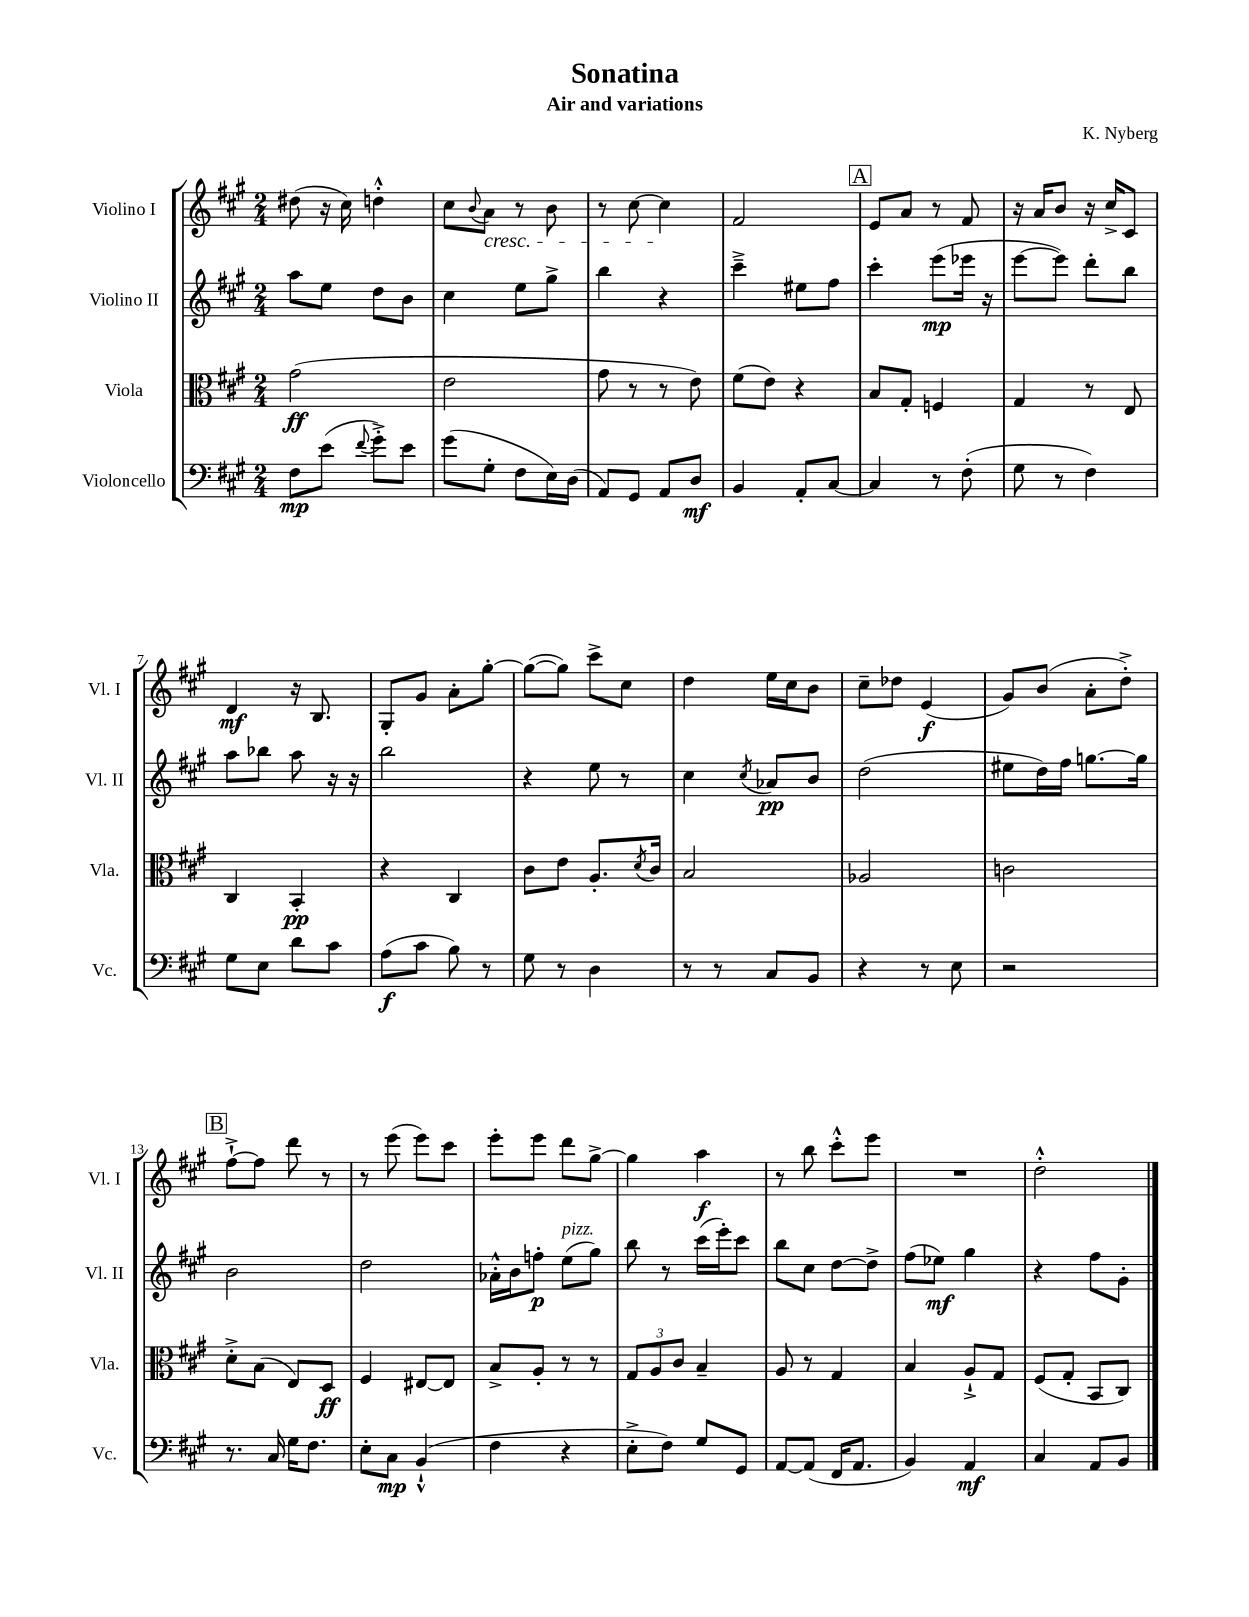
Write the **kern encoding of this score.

**kern	**kern	**kern	**kern
*staff4	*staff3	*staff2	*staff1
*clefF4	*clefC3	*clefG2	*clefG2
*k[f#c#g#]	*k[f#c#g#]	*k[f#c#g#]	*k[f#c#g#]
*M2/4	*M2/4	*M2/4	*M2/4
8F#	(2g#	8aa	(8dd#
(8e	.	8ee	16r
.	.	.	16cc#)
8qqf#	.	.	.
8g#'^)	.	8dd	4dd'^^
8e	.	8b	.
=	=	=	=
(8g#	2e	4cc#	8cc#
.	.	.	8qqb
8G#'	.	.	8a
8F#	.	8ee	8r
16E)	.	8gg#^	8b
(16D	.	.	.
=	=	=	=
8AA)	8g#	4bb	8r
8GG#	8r	.	[8cc#
8AA	8r	4r	4cc#]
8D	8e)	.	.
=	=	=	=
4BB	(8f#	4ccc#~^	2f#
.	8e)	.	.
8AA'	4r	8ee#	.
[8C#	.	8ff#	.
=	=	=	=
4C#]	8B	4ccc#'	8e
.	8G#'	.	8a
8r	4F	(8eee	8r
(8F#'	.	16eee-	8f#
.	.	16r	.
=	=	=	=
8G#	4G#	[8eee	16r
.	.	.	16a
8r	.	8eee])	8b
4F#)	8r	8ddd'	16r
.	.	.	16cc#^
.	8E	8bb	8c#
=	=	=	=
8G#	4C#	8aa	4d
8E	.	8bb-	.
8d	4BB'	8aa	16r
.	.	.	8.B
8c#	.	16r	.
.	.	16r	.
=	=	=	=
(8A	4r	2bb	8G#'
8c#	.	.	8g#
8B)	4C#	.	8a'
8r	.	.	[8gg#'
=	=	=	=
8G#	8c#	4r	(8gg#_
8r	8e	.	8gg#])
4D	8.A'	8ee	8ccc#^
.	.	8r	8cc#
.	8qd	.	.
.	16c#	.	.
=	=	=	=
8r	2B	4cc#	4dd
8r	.	.	.
.	.	8qcc#	.
8C#	.	8a-	16ee
.	.	.	16cc#
8BB	.	8b	8b
=	=	=	=
4r	2A-	(2dd	8cc#~
.	.	.	8dd-
8r	.	.	(4e
8E	.	.	.
=	=	=	=
2r	2c	8ee#	8g#)
.	.	16dd)	(8b
.	.	16ff#	.
.	.	[8.gg	8a'
.	.	.	8dd'^)
.	.	16gg]	.
=	=	=	=
8.r	8d'^	2b	[8ff#`^
.	(8B	.	8ff#]
16C#	.	.	.
16G#	8E)	.	8ddd
8.F#	.	.	.
.	8D	.	8r
=	=	=	=
8E'	4F#	2dd	8r
8C#	.	.	(8eee
(4BB`^^	[8E#	.	8eee)
.	8E#]	.	8ccc#
=	=	=	=
4F#	8B^	16a-'^^	8eee'
.	.	16b	.
.	8A'	8ff'	8eee
4r	8r	(8ee	8ddd
.	8r	8gg#)	[8gg#^
=	=	=	=
8E'^	12G#	8bb	4gg#]
.	12A	.	.
8F#)	.	8r	.
.	12c#	.	.
8G#	4B~	(16ccc#	4aa
.	.	16eee')	.
8GG#	.	8ccc#	.
=	=	=	=
[8AA	8A	8bb	8r
(8AA]	8r	8cc#	8bb
16FF#	4G#	[8dd	8ccc#'^^
8.AA	.	.	.
.	.	8dd^]	8eee
=	=	=	=
4BB)	4B	(8ff#	2r
.	.	8ee-)	.
4AA	8A`^	4gg#	.
.	8G#	.	.
=	=	=	=
4C#	(8F#	4r	2dd'^^
.	8G#'	.	.
8AA	8BB	8ff#	.
8BB	8C#)	8g#'	.
==	==	==	==
*-	*-	*-	*-
